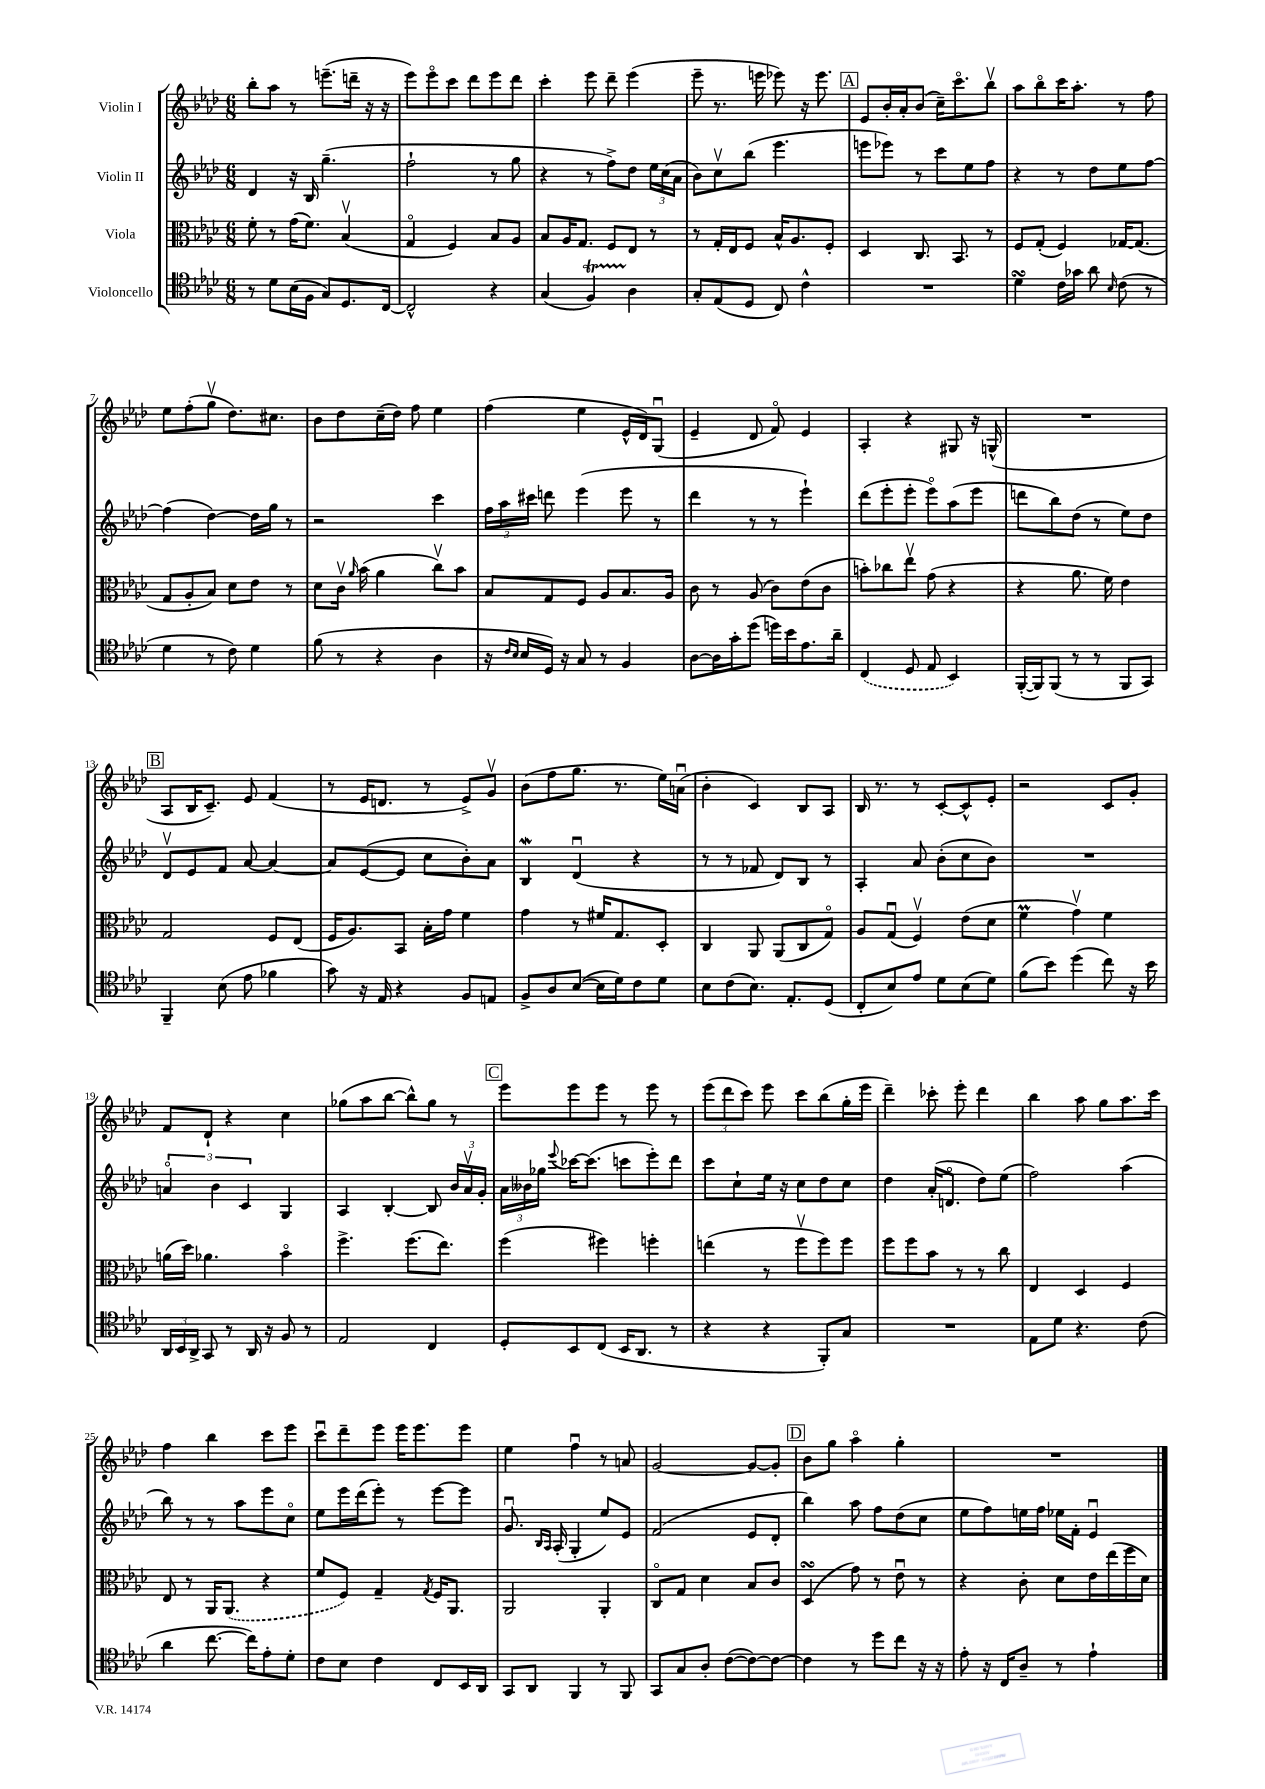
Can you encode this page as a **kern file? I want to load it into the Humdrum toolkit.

**kern	**kern	**kern	**kern
*staff4	*staff3	*staff2	*staff1
*clefC4	*clefC3	*clefG2	*clefG2
*k[b-e-a-d-]	*k[b-e-a-d-]	*k[b-e-a-d-]	*k[b-e-a-d-]
*M6/8	*M6/8	*M6/8	*M6/8
8r	8f'	4d-	8bb-'
8d-	8r	.	8aa-
(16B-	(16g	16r	8r
16F	8.f)	16B-	.
8G)	.	(4.gg~	(8.eee~
8.D-	(4B-v	.	.
.	.	.	16ddd~
.	.	.	16r
[16C	.	.	16r
=	=	=	=
2C^^]	4Go	2ff`	8eee-)
.	.	.	8eee-o
.	4F)	.	8ccc
.	.	.	8ddd-
4r	8B-	8r	8eee-
.	8A-	8gg	8ddd-
=	=	=	=
(4G	8B-	4r	4ccc'
.	16A-	.	.
.	8.G	.	.
4F)	.	8r	8eee-
.	8F	8ff^)	8ddd-~
4A-	8E-	8dd-	(4eee-
.	8r	24ee-	.
.	.	(24cc	.
.	.	24a-	.
=	=	=	=
8G'	8r	8b-)	8eee-~
(8E-	16G'	8ccv	8.r
.	16E-	.	.
8D-	8F	(8bb-	.
.	.	.	16eee
8C)	16B-^^	4.eee-	8eee-)
.	8.A-	.	.
4c^^	.	.	16r
.	.	.	8.eee-
.	8F'	.	.
=	=	=	=
2.r	4D-	8eee	8e-
.	.	8eee-)	16b-'
.	.	.	16a-'
.	8.C	8r	(8b-
.	.	8ccc	16cc~)
.	8.BB-	.	8.ccco
.	.	8ee-	.
.	8r	8ff	8bb-v
=	=	=	=
4d-	8F	4r	8aa-
.	(8G'	.	8bb-o
16c	4F)	8r	16ccc
16g-	.	.	8.aa-'
8a-	.	8dd-	.
16qqB-	.	.	.
(8c	[16G-	8ee-	8r
.	(8.G-]	.	.
8r	.	[8ff	8ff
=	=	=	=
4d-	8G	(4ff]	8ee-
.	8A-'	.	(8ff'
8r	8B-)	[4dd-)	8ggv
8c)	8d-	.	8.dd-)
4d-	8e-	16dd-]	.
.	.	16gg	8.cc#
.	8r	8r	.
=	=	=	=
(8f	8d-	2r	8b-
8r	16cv	.	8dd-
.	16qqa-	.	.
.	(16b-	.	.
4r	4a-	.	(16cc~
.	.	.	16dd-)
.	.	.	8ff
4A-	8ccv)	4ccc	4ee-
.	8b-	.	.
=	=	=	=
16r	8B-	24ff	(4ff
.	.	24aa-	.
16qqc	.	.	.
16qqB-	.	.	.
16B-	.	.	.
.	.	24ccc#	.
16D-)	8G	8ddd	.
16r	.	.	.
8G	8F	(4eee-	4ee-
8r	8A-	.	.
4F	8.B-	8eee-	16e-^^
.	.	.	16d-)
.	.	8r	(8Gu
.	16A-	.	.
=	=	=	=
[8A-	8c	4ddd-	4e-~
16A-]	8r	.	.
16g'	.	.	.
(8dd-	(8A-	8r	8d-
16dd)	8c)	8r	8fo)
16b-	.	.	.
8.e-	(8e-	4eee-`)	4e-
.	8c	.	.
16a-~	.	.	.
=	=	=	=
(4C	8b')	(8ddd-	4A-'
.	8cc-	8eee-'	.
8D-	8ee-v	8eee-'	4r
8E-	(8g	8eee-o)	.
4BB-)	4r	(8aa-	8G#
.	.	8eee-	16r
.	.	.	(16G^^
=	=	=	=
([16FF'	4r	8ddd	2.r
16FF])	.	.	.
(8FF	.	8bb-)	.
8r	8.a-	(8dd-	.
8r	.	8r	.
.	16f)	.	.
8FF	4e-	8ee-)	.
8GG)	.	8dd-	.
=	=	=	=
4FF~	2G	8d-v	8A-
.	.	8e-	16B-
.	.	.	8.c~)
(8B-	.	8f	.
8e-	.	[8a-	8e-
4f-	8F	4a-_	(4f
.	(8E-	.	.
=	=	=	=
8g)	16F	8a-]	8r
.	8.A-)	.	.
16r	.	([8e-	16e-
16E-	.	.	8.d
4r	8BB-	8e-]	.
.	16B-'	8cc	8r
.	16g	.	.
8F	4f	8b-')	8e-^)
8E	.	8a-	8gv
=	=	=	=
8F^	4g	4B-	(8b-
8A-	.	.	8ff
([8B-	8r	(4d-u	8.gg
16B-]	16f#	.	.
16d-)	8.G	.	8.r
8c	.	4r	.
8d-	8D-'	.	16ee-)
.	.	.	(16au
=	=	=	=
8B-	4C	8r	4b-'
(8c	.	8r	.
8.B-)	8AA-	8f-	4c)
.	(8AA-	8d-)	.
8.E-'	.	.	.
.	8C	8B-	8B-
(8D-	8Go)	8r	8A-
=	=	=	=
8C'	8A-	4A-'	16B-
.	.	.	8.r
8B-)	(8Gu	.	.
8e-	4Fv)	8a-	8r
8d-	.	(8b-'	[8c'
(8B-	(8e-	8cc	8c^^]
8d-)	8d-	8b-)	8e-'
=	=	=	=
(8f	4f	2.r	2r
8b-)	.	.	.
(4dd-	4gv)	.	.
8cc)	4f	.	8c
16r	.	.	8g'
16b-	.	.	.
=	=	=	=
24AA-	(16a	6ao	8f
24BB-	.	.	.
.	16dd-)	.	.
24AA-^	.	.	.
8GG	4.a-	.	8d-`
.	.	6b-	.
8r	.	.	4r
.	.	6c	.
16AA-	.	.	.
16r	.	.	.
8F	4b-o	4G	4cc
8r	.	.	.
=	=	=	=
2E-	4.ff^	4A-	(8gg-
.	.	.	8aa-
.	.	[4B-'	[8bb-
.	(8.ff	.	8bb-^^])
4C	.	8B-]	8gg-
.	8.ee-)	.	.
.	.	24b-	8r
.	.	24a-v	.
.	.	24g'	.
=	=	=	=
8D-'	(4ff	24a-	8eee-
.	.	24b--	.
.	.	24gg-	.
.	.	8qqeee-	.
8BB-	.	[16ccc-	8eee-
.	.	(8.ccc-]	.
(8C	4ff#)	.	8eee-
16BB-	.	8ccc	8r
8.AA-	.	.	.
.	4ff'	8eee-')	8eee-
8r	.	8ddd-	8r
=	=	=	=
4r	(4ee	8ccc	(12eee-
.	.	.	12ddd-
.	.	8cc`	.
.	.	.	12ccc)
4r	8r	16ee-	8eee-
.	.	16r	.
.	8ffv	8cc	8ccc
8FF')	8ff)	8dd-	(8bb-
8G	8ff	8cc	16gg'
.	.	.	16eee-
=	=	=	=
2.r	8ff	4dd-	4ddd-~)
.	8ff	.	.
.	8b-	(16a-'	8ccc-'
.	.	8.do	.
.	8r	.	8eee-'
.	8r	8dd-)	4ddd-
.	8cc	(8ee-	.
=	=	=	=
8E-	4E-	2ff)	4bb-
8d-	.	.	.
4.r	4D-	.	8aa-
.	.	.	8gg
.	4F	(4aa-	8.aa-
(8c	.	.	.
.	.	.	16ccc
=	=	=	=
4a-	8E-	8bb-)	4ff
.	8r	8r	.
[8.cc	16AA-	8r	4bb-
.	(8.AA-	.	.
.	.	8aa-	.
16cc])	.	.	.
8e-'	4r	8eee-	8ccc
8d-'	.	8cco	8eee-
=	=	=	=
8c	8f	8ee-	8cccu
8B-	8F)	16eee-	8ddd-~
.	.	(16ddd-	.
4c	4G~	8eee-')	8eee-
.	.	8r	16eee-
.	.	.	8.eee-
.	8qG	.	.
8C	16F	[8eee-	.
.	8.AA-	.	.
16BB-	.	8eee-]	8eee-
16AA-	.	.	.
=	=	=	=
8GG	2AA-	8.gu	4ee-
8AA-	.	.	.
.	.	16qqB-	.
.	.	16qqA-	.
.	.	(16A-'	.
4FF	.	4G'	4ffu
8r	4AA-'	8ee-)	8r
8FF	.	8e-	8a
=	=	=	=
8GG	8Co	(2f	[2g
8G	8G	.	.
8A-'	4d-	.	.
([8c	.	.	.
8c_)	8B-	8e-	8g_
8c_	8c	8d-'	8g']
=	=	=	=
4c]	(4D-	4bb-)	8b-
.	.	.	8gg
8r	8g)	8aa-	4aa-o
8dd-	8r	8ff	.
8cc	8e-u	(8dd-	4gg'
16r	8r	8cc	.
16r	.	.	.
=	=	=	=
8e-'	4r	8ee-	2.r
16r	.	8ff)	.
16C	.	.	.
8A-~	8c'	16ee	.
.	.	16ff	.
8r	8d-	16ee-	.
.	.	16f'	.
4e-`	16e-	4e-u	.
.	(16ee-	.	.
.	16ff	.	.
.	16d-)	.	.
==	==	==	==
*-	*-	*-	*-
